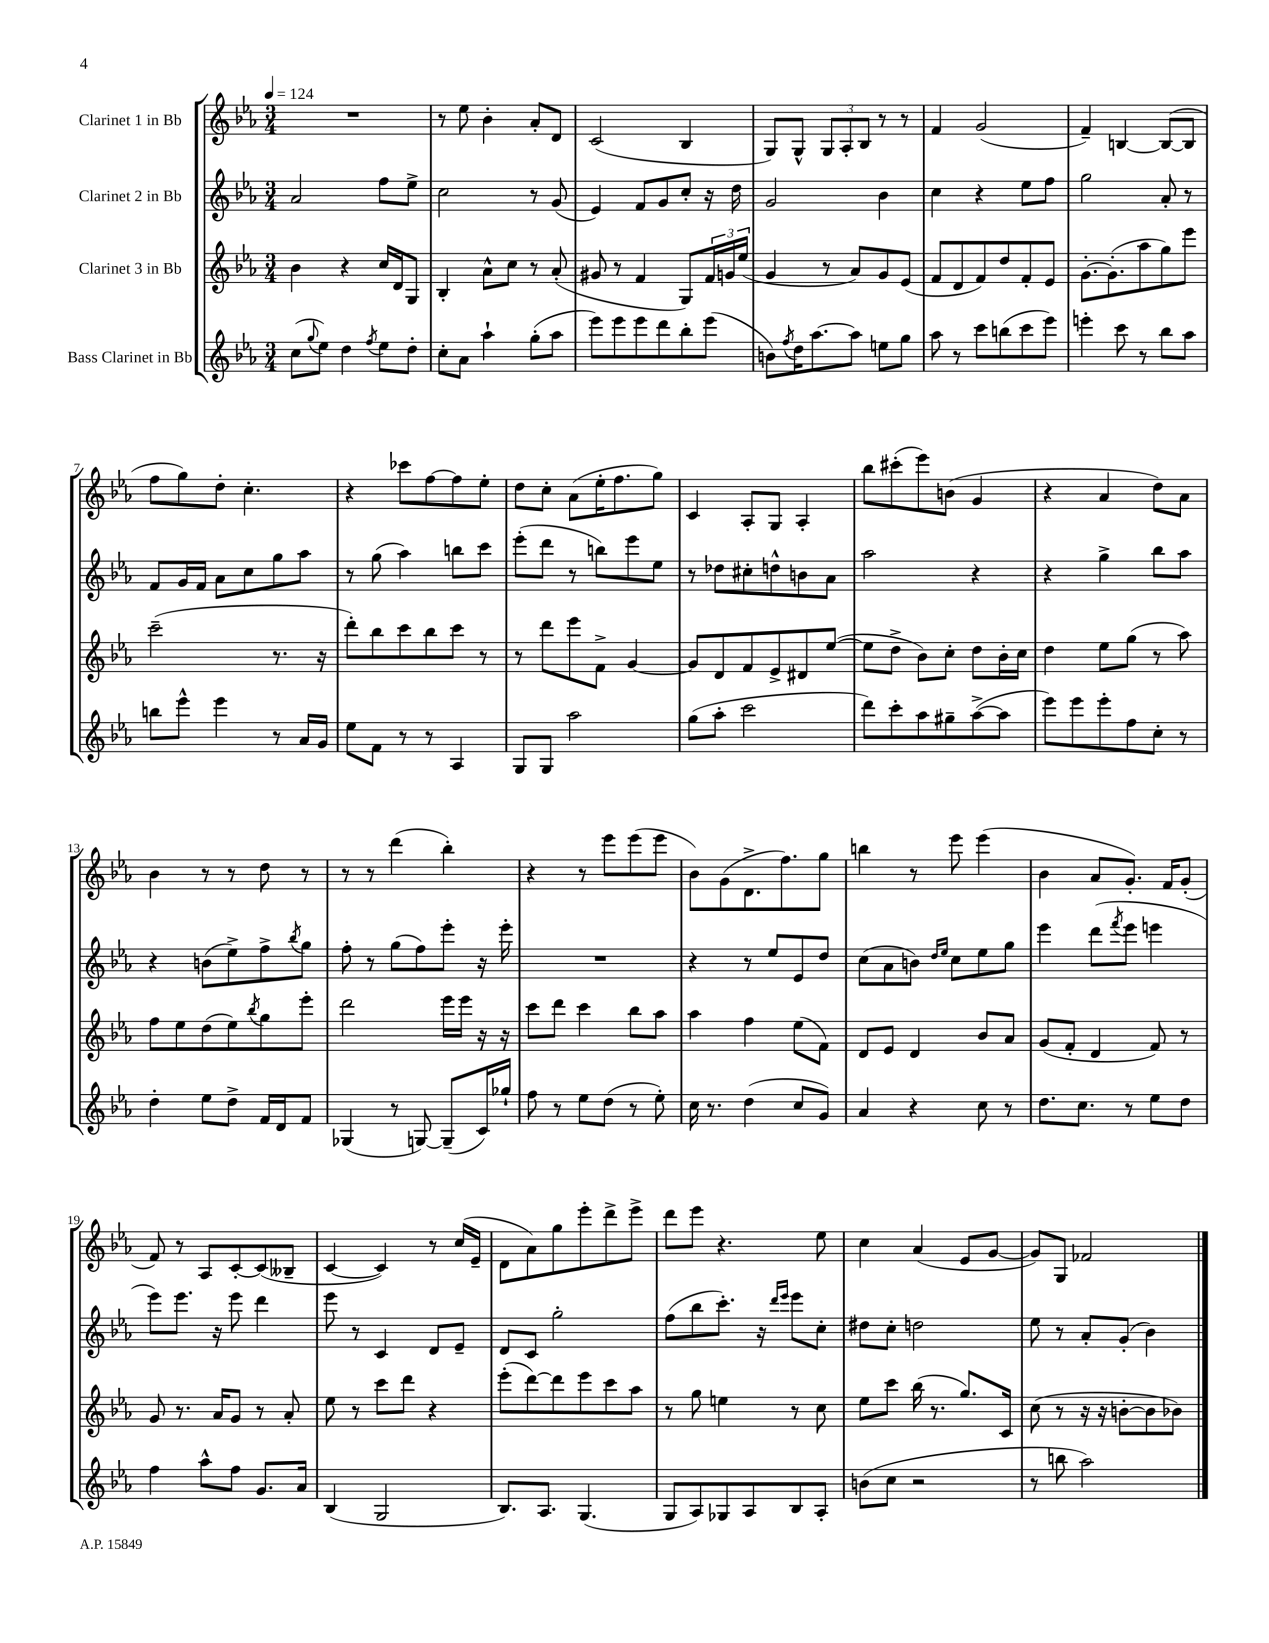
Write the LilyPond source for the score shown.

<<
\new StaffGroup <<
\new Staff = "s0" \with { instrumentName = "Clarinet 1 in Bb" } {
    \clef treble \key ees \major \numericTimeSignature \time 3/4 \tempo 4 = 124
    R2. |
    r8 ees''8 bes'4-. aes'8-. d'8 |
    c'2( bes4 |
    g8) g8-^ \tuplet 3/2 { g8 aes8-. bes8 } r8 r8 |
    f'4 g'2( |
    f'4--) b4~ b8~( b8 |
    f''8 g''8) d''8-. c''4.-. |
    r4 ces'''8 f''8~ f''8 ees''8-. |
    d''8 c''8-. aes'8( ees''16-. f''8. g''8) |
    c'4 aes8-. g8 aes4-. |
    bes''8 cis'''8-.( ees'''8) b'8( g'4 |
    r4 aes'4 d''8) aes'8 |
    bes'4 r8 r8 d''8 r8 |
    r8 r8 d'''4( bes''4-.) |
    r4 r8 ees'''8 ees'''8( ees'''8 |
    bes'8) g'8( d'8.-> f''8.) g''8 |
    b''4 r8 ees'''8 ees'''4( |
    bes'4 aes'8 g'8.-.) f'16 g'8-.( |
    f'8) r8 aes8 c'8~-. c'8( beses8-- |
    c'4~ c'4) r8 c''16( ees'16-- |
    d'8 aes'8) g''8 ees'''8-. d'''8-> ees'''8-> |
    d'''8 ees'''8 r4. ees''8 |
    c''4 aes'4( ees'8 g'8~ |
    g'8) g8 fes'2 \bar "|." |
}
\new Staff = "s1" \with { instrumentName = "Clarinet 2 in Bb" } {
    \clef treble \key ees \major \numericTimeSignature \time 3/4
    aes'2 f''8 ees''8-> |
    c''2 r8 g'8( |
    ees'4) f'8 g'8 c''8-. r16 d''16 |
    g'2 bes'4 |
    c''4 r4 ees''8 f''8 |
    g''2 aes'8-. r8 |
    f'8 g'16 f'16 aes'8 c''8 g''8 aes''8 |
    r8 g''8( aes''4) b''8 c'''8 |
    ees'''8-.( d'''8 r8 b''8) ees'''8 ees''8 |
    r8 des''8 cis''8-. d''8-^ b'8 aes'8 |
    aes''2 r4 |
    r4 g''4-> bes''8 aes''8 |
    r4 b'8( ees''8->) f''8-> \acciaccatura { bes''8 } g''8 |
    f''8-. r8 g''8( f''8) ees'''8-. r16 ees'''16-. |
    R2. |
    r4 r8 ees''8 ees'8 d''8 |
    c''8( aes'8 b'8) \grace { d''16 ees''16 } c''8 ees''8 g''8 |
    ees'''4 d'''8( \acciaccatura { f'''8 } ees'''8 e'''4 |
    ees'''8) ees'''8. r16 ees'''8 d'''4 |
    ees'''8 r8 c'4 d'8 ees'8-- |
    d'8 c'8 g''2-. |
    f''8( bes''8 c'''8.-.) r16 \grace { d'''16 ees'''16 } ees'''8 c''8-. |
    dis''8 c''8-. d''2 |
    ees''8 r8 aes'8-. g'8-.( bes'4) \bar "|." |
}
\new Staff = "s2" \with { instrumentName = "Clarinet 3 in Bb" } {
    \clef treble \key ees \major \numericTimeSignature \time 3/4
    bes'4 r4 c''16 d'16 g8 |
    bes4-. aes'8-^ c''8 r8 aes'8-.( |
    gis'8 r8 f'4 g8) \tuplet 3/2 { f'16 g'16 ees''16( } |
    g'4 r8 aes'8) g'8 ees'8( |
    f'8 d'8 f'8) d''8 f'8-. ees'8 |
    g'8.~-. g'8.-.( aes''8 g''8) ees'''8 |
    c'''2--( r8. r16 |
    d'''8-.) bes''8 c'''8 bes''8 c'''8 r8 |
    r8 d'''8 ees'''8 f'8-> g'4~ |
    g'8 d'8 f'8 ees'8-> dis'8 ees''8~( |
    ees''8 d''8-> bes'8) c''8-. d''8 bes'16-. c''16 |
    d''4 ees''8 g''8( r8 aes''8) |
    f''8 ees''8 d''8( ees''8) \acciaccatura { bes''8 } g''8 ees'''8-. |
    d'''2 ees'''16 ees'''16 r16 r16 |
    c'''8 d'''8 c'''4 bes''8 aes''8 |
    aes''4 f''4 ees''8( f'8) |
    d'8 ees'8 d'4 bes'8 aes'8 |
    g'8( f'8-. d'4 f'8) r8 |
    g'8 r8. aes'16 g'8 r8 aes'8-. |
    ees''8 r8 c'''8 d'''8 r4 |
    ees'''8-.( d'''8~) d'''8 ees'''8 c'''8 aes''8 |
    r8 g''8 e''4 r8 c''8 |
    ees''8 c'''8 bes''16( r8. g''8.) c'16 |
    c''8( r8 r16 r16 b'8~-. b'8 bes'8) \bar "|." |
}
\new Staff = "s3" \with { instrumentName = "Bass Clarinet in Bb" } {
    \clef treble \key ees \major \numericTimeSignature \time 3/4
    c''8( \appoggiatura { g''8 } ees''8) d''4 \acciaccatura { f''8 } ees''8 d''8-. |
    c''8-. aes'8 aes''4-! g''8-.( aes''8 |
    ees'''8) ees'''8 ees'''8 d'''8 bes''8-. ees'''8( |
    b'8) \acciaccatura { f''8 } d''16 aes''8.~ aes''8 e''8 g''8 |
    aes''8 r8 c'''8 b''8( c'''8 ees'''8) |
    e'''4-. c'''8 r8 bes''8 aes''8 |
    b''8 ees'''8-^ ees'''4 r8 aes'16 g'16 |
    ees''8 f'8 r8 r8 aes4 |
    g8 g8 aes''2 |
    g''8( aes''8-. c'''2 |
    d'''8) c'''8-. aes''8 gis''8-- aes''8~->( aes''8 |
    ees'''8) ees'''8 ees'''8-. f''8 c''8-. r8 |
    d''4-. ees''8 d''8-> f'16 d'16 f'8 |
    ges4( r8 g8~) g8--( c'16) ges''16-! |
    f''8 r8 ees''8 d''8( r8 ees''8-.) |
    c''16 r8. d''4( c''8 g'8) |
    aes'4 r4 c''8 r8 |
    d''8. c''8. r8 ees''8 d''8 |
    f''4 aes''8-^ f''8 g'8. aes'16 |
    bes4( g2 |
    bes8.) aes8. g4.( |
    g8 aes8) ges8 aes8 bes8 aes8-. |
    b'8( c''8 r2 |
    r8 b''8 aes''2) \bar "|." |
}
>>
>>
